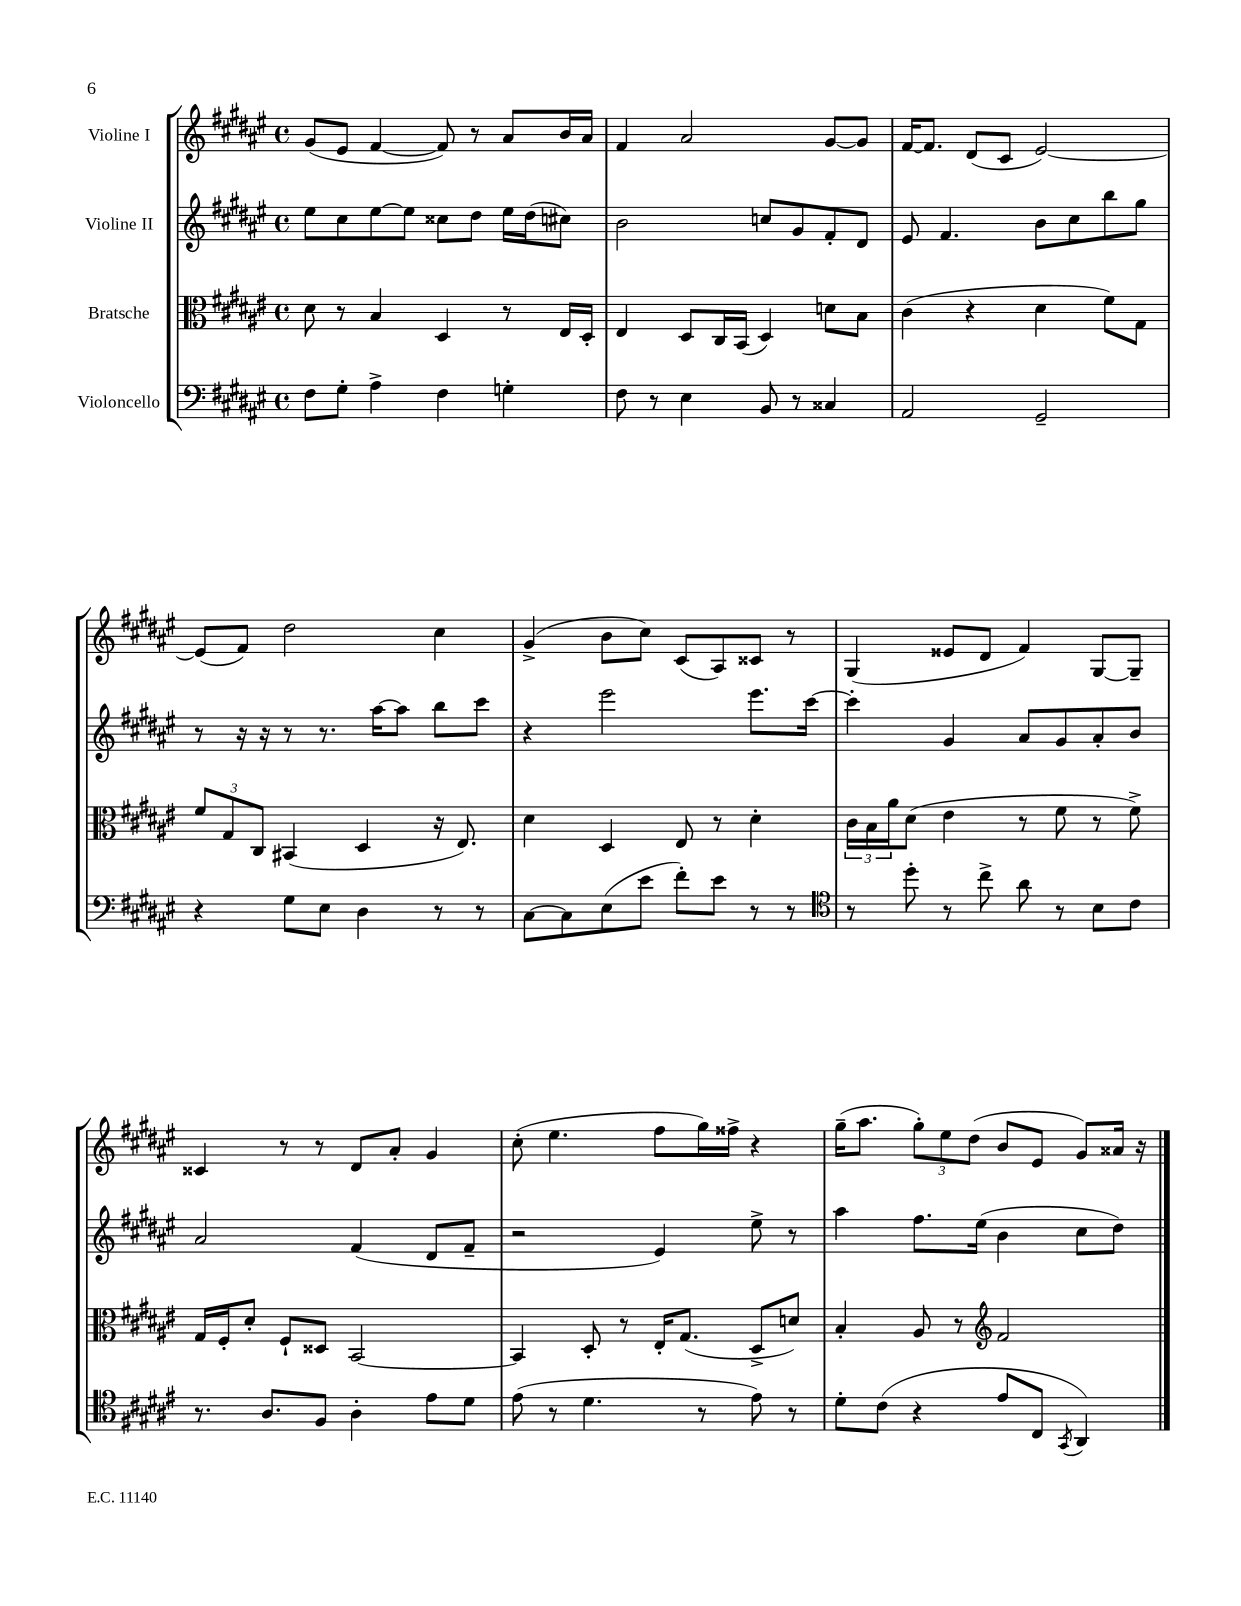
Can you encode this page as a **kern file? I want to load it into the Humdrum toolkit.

**kern	**kern	**kern	**kern
*part4	*part3	*part2	*part1
*staff4	*staff3	*staff2	*staff1
*I"Violoncello	*I"Bratsche	*I"Violine II	*I"Violine I
*clefF4	*clefC3	*clefG2	*clefG2
*k[f#c#g#d#a#e#]	*k[f#c#g#d#a#e#]	*k[f#c#g#d#a#e#]	*k[f#c#g#d#a#e#]
*M4/4	*M4/4	*M4/4	*M4/4
*met(c)	*met(c)	*met(c)	*met(c)
=1	=1	=1	=1
8F#\L	8d#\	8ee#\L	(8g#/L
8G#'\J	8r	8cc#\	8e#/J
4A#^\	4B/	[8ee#\	[4f#/
.	.	8ee#\J]	.
4F#\	4D#/	8cc##X\L	8f#/])
.	.	8dd#\J	8r
4Gn'\	8r	16ee#\LL	8a#/L
.	.	(16dd#\J	.
.	16E#/LL	8cc#X\J)	16b/L
.	16D#'/JJ	.	16a#/JJ
=2	=2	=2	=2
8F#\	4E#/	2b\	4f#/
8r	.	.	.
4E#\	8D#/L	.	2a#/
.	16C#/L	.	.
.	(16BB/JJ	.	.
8BB/	4D#/)	8ccn/L	.
8r	.	8g#/	.
4C##X/	8dn\L	8f#'/	[8g#/L
.	8B\J	8d#/J	8g#/J]
=3	=3	=3	=3
2AA#/	(4c#\	8e#/	[16f#/KL
.	.	.	8.f#/J]
.	.	4.f#/	.
.	4r	.	(8d#/L
.	.	.	8c#/J
2GG#~/	4d#\	8b\L	[2e#/)
.	.	8cc#\	.
.	8f#\L)	8bb\	.
.	8G#\J	8gg#\J	.
!!LO:LB:g=z
=4	=4	=4	=4
4r	12f#/L	8r	(8e#/L]
.	12G#/	.	.
.	.	16r	8f#/J)
.	12C#/J	.	.
.	.	16r	.
8G#\L	(4BB#X/	8r	2dd#\
8E#\J	.	8.r	.
4D#\	4D#/	.	.
.	.	[16aa#\KL	.
.	.	8aa#\J]	.
8r	16r	8bb\L	4cc#\
.	8.E#/)	.	.
8r	.	8ccc#\J	.
=5	=5	=5	=5
[8C#\L	4d#\	4r	(4g#^/
8C#\]	.	.	.
(8E#\	4D#/	2eee#\	8b\L
8e#\J	.	.	8cc#\J)
8f#'\L)	8E#/	.	(8c#/L
8e#\J	8r	.	8A#/)
8r	4d#'\	8.eee#\L	8c##X/J
8r	.	.	8r
.	.	[16ccc#\Jk	.
=6	=6	=6	=6
*clefC4	*	*	*
8r	24c#\LL	4ccc#'\]	(4G#/
.	24B\	.	.
.	24a#\J	.	.
8dd#'\	(8d#\J	.	.
8r	4e#\	4g#/	8e##X/L
8cc#^\	.	.	8d#/J
8a#\	8r	8a#/L	4f#/)
8r	8f#\	8g#/	.
8B\L	8r	8a#'/	[8G#/L
8c#\J	8f#^\)	8b/J	8G#~/J]
!!LO:LB:g=z
=7	=7	=7	=7
8.r	16G#/LL	2a#/	4c##X/
.	16F#'/J	.	.
.	8d#'/J	.	.
8.A#/L	.	.	.
.	8F#`/L	.	8r
8F#/J	8D##X/J	.	8r
4A#'\	[2BB/	(4f#/	8d#/L
.	.	.	8a#'/J
8e#\L	.	8d#/L	4g#/
8d#\J	.	8f#~/J	.
=8	=8	=8	=8
(8e#\	4BB/]	2r	(8cc#'\
8r	.	.	4.ee#\
4.d#\	8D#'/	.	.
.	8r	.	.
.	16E#'/KL	4e#/)	8ff#\L
.	(8.G#/J	.	.
8r	.	.	16gg#\L)
.	.	.	16ff##X^\JJ
8e#\)	8D#^/L	8ee#^\	4r
8r	8dn/J)	8r	.
=9	=9	=9	=9
8d#'\L	4B'/	4aa#\	(16gg#~\KL
.	.	.	8.aa#\J
(8c#\J	.	.	.
4r	8A#/	8.ff#\L	12gg#'\L)
.	.	.	12ee#\
.	8r	.	.
.	.	.	(12dd#\J
.	.	(16ee#\Jk	.
*	*clefG2	*	*
8e#/L	2f#/	4b\	8b/L
8C#/J	.	.	8e#/J
8qGG#/	.	.	.
4AA#/)	.	8cc#\L	8g#/L)
.	.	8dd#\J)	16a##X/Jk
.	.	.	16r
==	==	==	==
*-	*-	*-	*-
